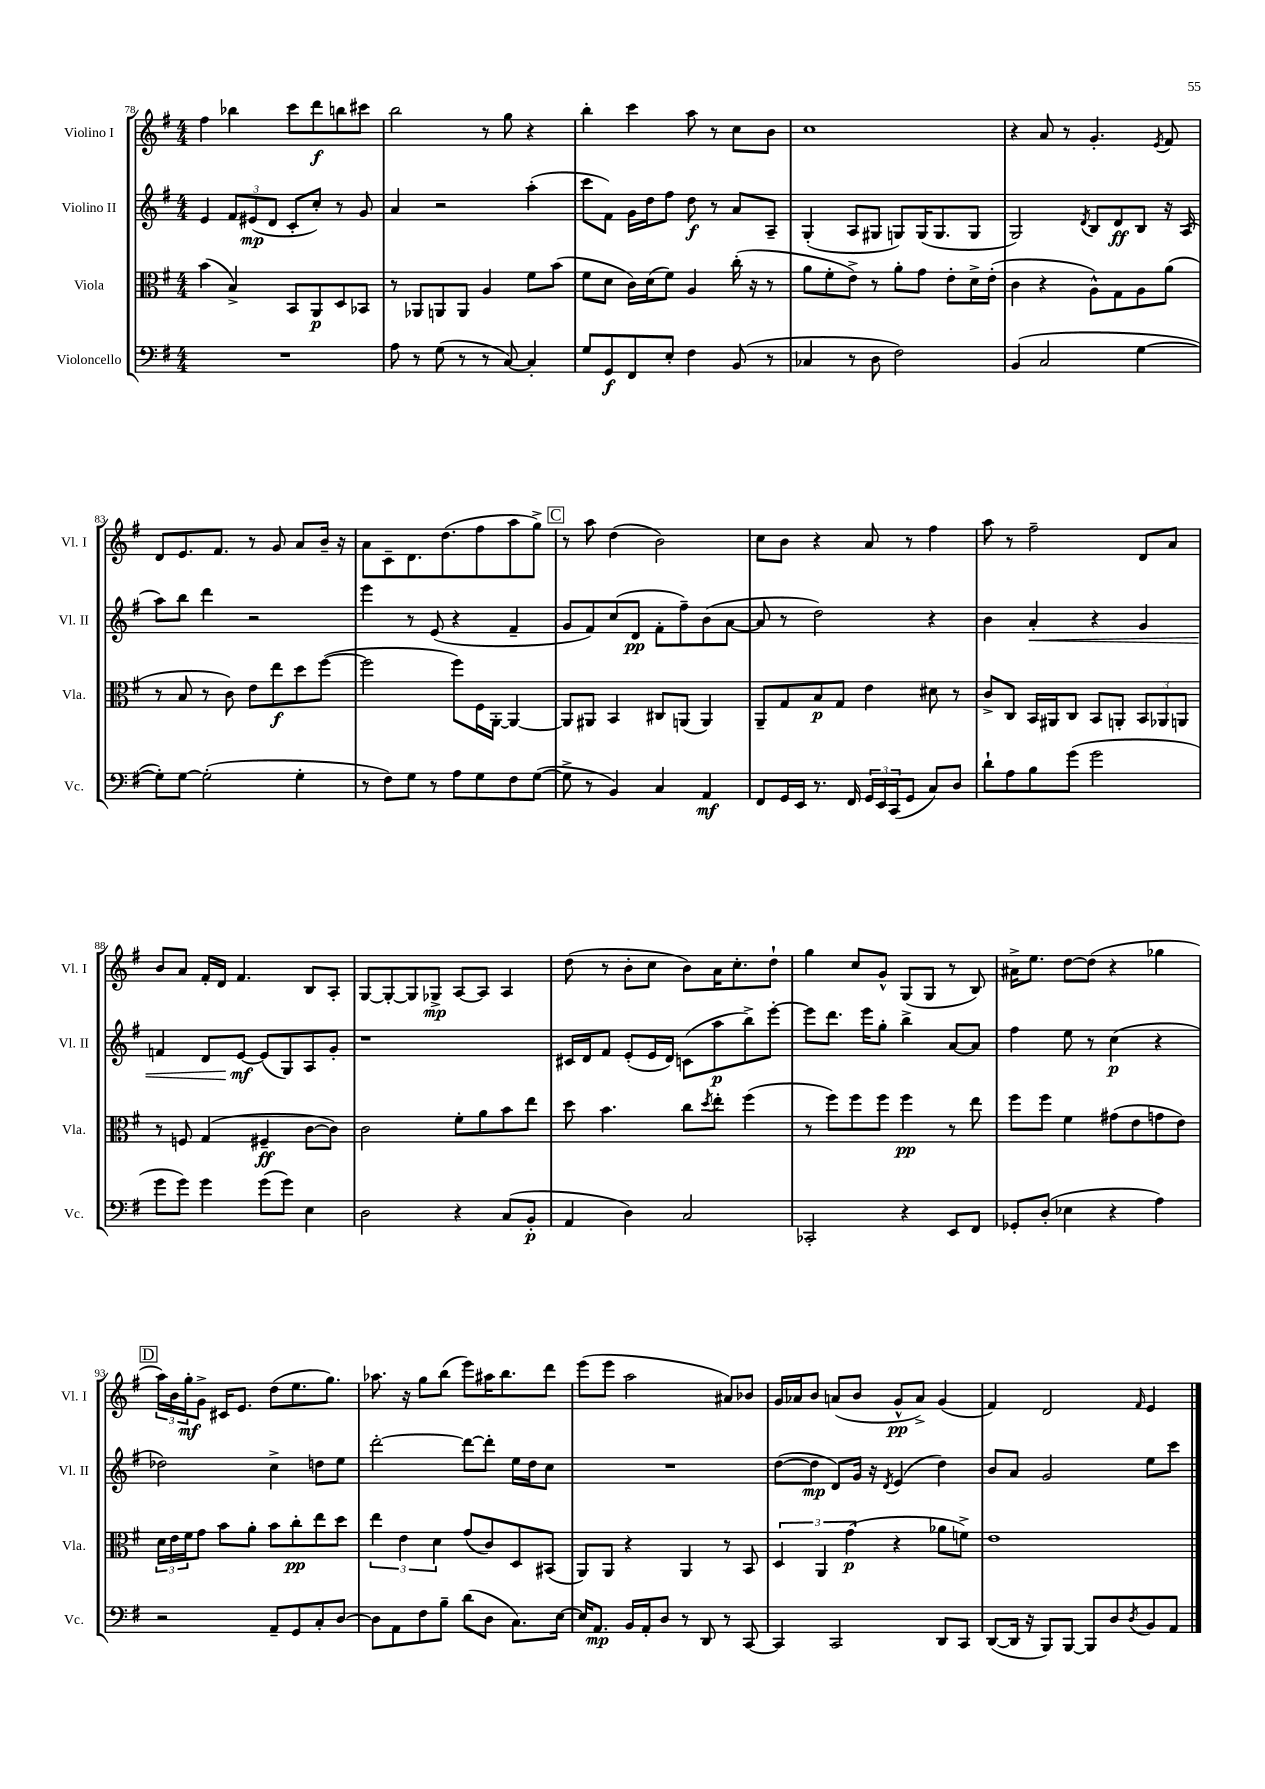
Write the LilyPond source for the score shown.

<<
\new StaffGroup <<
\new Staff = "s0" \with { instrumentName = "Violino I" shortInstrumentName = "Vl. I" } {
    \clef treble \key g \major \numericTimeSignature \time 4/4
    fis''4 bes''4 c'''8 d'''8\f b''8 cis'''8 |
    b''2 r8 g''8 r4 |
    b''4-. c'''4 a''8 r8 c''8 b'8 |
    c''1 |
    r4 a'8 r8 g'4.-. \acciaccatura { e'8 } fis'8 |
    d'8 e'8. fis'8. r8 g'8 a'8 b'16-- r16 |
    a'8 c'8-- d'8. d''8.( fis''8 a''8 g''8->) |
    \mark \markup { \box "C" } r8 a''8 d''4( b'2) |
    c''8 b'8 r4 a'8 r8 fis''4 |
    a''8 r8 fis''2-- d'8 a'8 |
    b'8 a'8 fis'16-. d'16 fis'4. b8 a8-. |
    g8~ g8~-. g8 ges8->\mp a8~ a8 a4 |
    d''8( r8 b'8-. c''8 b'8) a'16 c''8.-. d''8-! |
    g''4 c''8 g'8-^ g8( g8 r8 b8) |
    ais'16-> e''8. d''8~ d''8( r4 ges''4 |
    \mark \markup { \box "D" } \tuplet 3/2 { a''16) b'16 g''16-.\mf } g'8-> cis'16 e'8. d''8( e''8. g''8.) |
    aes''8. r16 g''8 b''8( e'''8) ais''16 b''8. d'''8 |
    e'''8( e'''8 a''2 ais'8) bes'8 |
    g'16 aes'16 b'8 a'8( b'8 g'8-^\pp a'8->) g'4( |
    fis'4) d'2 \grace { fis'16 } e'4 \bar "|." |
}
\new Staff = "s1" \with { instrumentName = "Violino II" shortInstrumentName = "Vl. II" } {
    \clef treble \key g \major \numericTimeSignature \time 4/4
    e'4 \tuplet 3/2 { fis'8 eis'8\mp( d'8 } c'8-. c''8-.) r8 g'8 |
    a'4 r2 a''4-.( |
    c'''8 fis'8) g'16 d''16 fis''8 d''8\f r8 a'8 a8-- |
    g4-.( a8 gis8 g8) g16( g8. g8 |
    g2) \acciaccatura { d'8 } b8 d'8\ff b8 r16 a16( |
    a''8) b''8 d'''4 r2 |
    e'''4 r8 e'8( r4 fis'4-- |
    \mark \markup { \box "C" } g'8 fis'8) c''8( d'8\pp fis'8-. fis''8--) b'8( a'8~ |
    a'8 r8 d''2) r4 |
    b'4 a'4-.\< r4 g'4 |
    f'4 d'8 e'8~\mf\! e'8( g8) a8 g'8-. |
    r1 |
    cis'16 d'16 fis'8 e'8-.( e'16 d'16) c'8( a''8\p b''8->) e'''8~-. |
    e'''8 d'''8. e'''16 g''8-. b''4-> a'8~ a'8 |
    fis''4 e''8 r8 c''4\p( r4 |
    \mark \markup { \box "D" } des''2) c''4-> d''8 e''8 |
    d'''2~-. d'''8~ d'''8-. e''16 d''16 c''8 |
    R1 |
    d''8~( d''8\mp d'8) g'16 r16 \acciaccatura { d'8 } e'4( d''4) |
    b'8 a'8 g'2 e''8 c'''8 \bar "|." |
}
\new Staff = "s2" \with { instrumentName = "Viola" shortInstrumentName = "Vla." } {
    \clef alto \key g \major \numericTimeSignature \time 4/4
    b'4( b4->) b,8 a,8\p d8 bes,8 |
    r8 aes,8 a,8 a,8 a4 fis'8 b'8( |
    fis'8 d'8 c'16) d'16( fis'8) a4 c''16-.( r16 r8 |
    a'8 fis'8-. e'8->) r8 a'8-. g'8 e'8-. d'16-> e'16-.( |
    c'4 r4 a8-^) g8 a8 a'8( |
    r8 b8 r8 c'8) e'8 e''8\f d''8 fis''8~( |
    fis''2 fis''8) fis16 a,16~-. a,4~ |
    \mark \markup { \box "C" } a,8 ais,8 b,4 cis8 a,8( a,4) |
    a,8-- g8 b8\p g8 e'4 dis'8 r8 |
    c'8-> c8 b,16 ais,16 c8 b,8 a,8-. \tuplet 3/2 { b,8 aes,8 a,8 } |
    r8 f8 g4( fis4--\ff c'8~ c'8) |
    c'2 fis'8-. a'8 b'8 e''8 |
    d''8 b'4. c''8 \acciaccatura { d''8 } e''8-. fis''4( |
    r8 fis''8) fis''8 fis''8 fis''4\pp r8 e''8 |
    fis''8 fis''8 fis'4 gis'8( e'8 g'8 e'8) |
    \mark \markup { \box "D" } \tuplet 3/2 { d'16 e'16 fis'16 } g'8 b'8 a'8-. b'8 c''8-.\pp e''8 d''8 |
    \tuplet 3/2 { e''4 e'4 d'4 } g'8( c'8) d8 bis,8( |
    a,8) a,8 r4 a,4 r8 b,8 |
    \tuplet 3/2 { d4 a,4 g'4\p( } r4 aes'8 f'8->) |
    e'1 \bar "|." |
}
\new Staff = "s3" \with { instrumentName = "Violoncello" shortInstrumentName = "Vc." } {
    \clef bass \key g \major \numericTimeSignature \time 4/4
    R1 |
    a8 r8 g8( r8 r8 c8~) c4-. |
    g8 g,8\f fis,8 e8-. fis4 b,8( r8 |
    ces4 r8 d8 fis2) |
    b,4( c2 g4~ |
    g8-.) g8~ g2-.( g4-. |
    r8 fis8) g8 r8 a8 g8 fis8 g8~( |
    \mark \markup { \box "C" } g8-> r8 b,4) c4 a,4\mf |
    fis,8 g,16 e,16 r8. fis,16 \tuplet 3/2 { g,16 e,16 c,16( } g,8 c8) d8 |
    d'8-! a8 b8 g'8( g'2 |
    g'8 g'8) g'4 g'8( g'8) e4 |
    d2 r4 c8( b,8-.\p |
    a,4 d4) c2 |
    ces,2-. r4 e,8 fis,8 |
    ges,8-. d8-.( ees4 r4 a4) |
    \mark \markup { \box "D" } r2 a,8-- g,8 c8-. d8~ |
    d8 a,8 fis8 b8-- d'8( d8 c8.) e16~ |
    e16 a,8.\mp b,16 a,16-. d8 r8 d,8 r8 c,8~ |
    c,4 c,2 d,8 c,8 |
    d,8~( d,16 r16 b,,8) b,,8~ b,,8 d8 \acciaccatura { d8 } b,8 a,8 \bar "|." |
}
>>
>>
\layout { \context { \Score currentBarNumber = #78 } }
